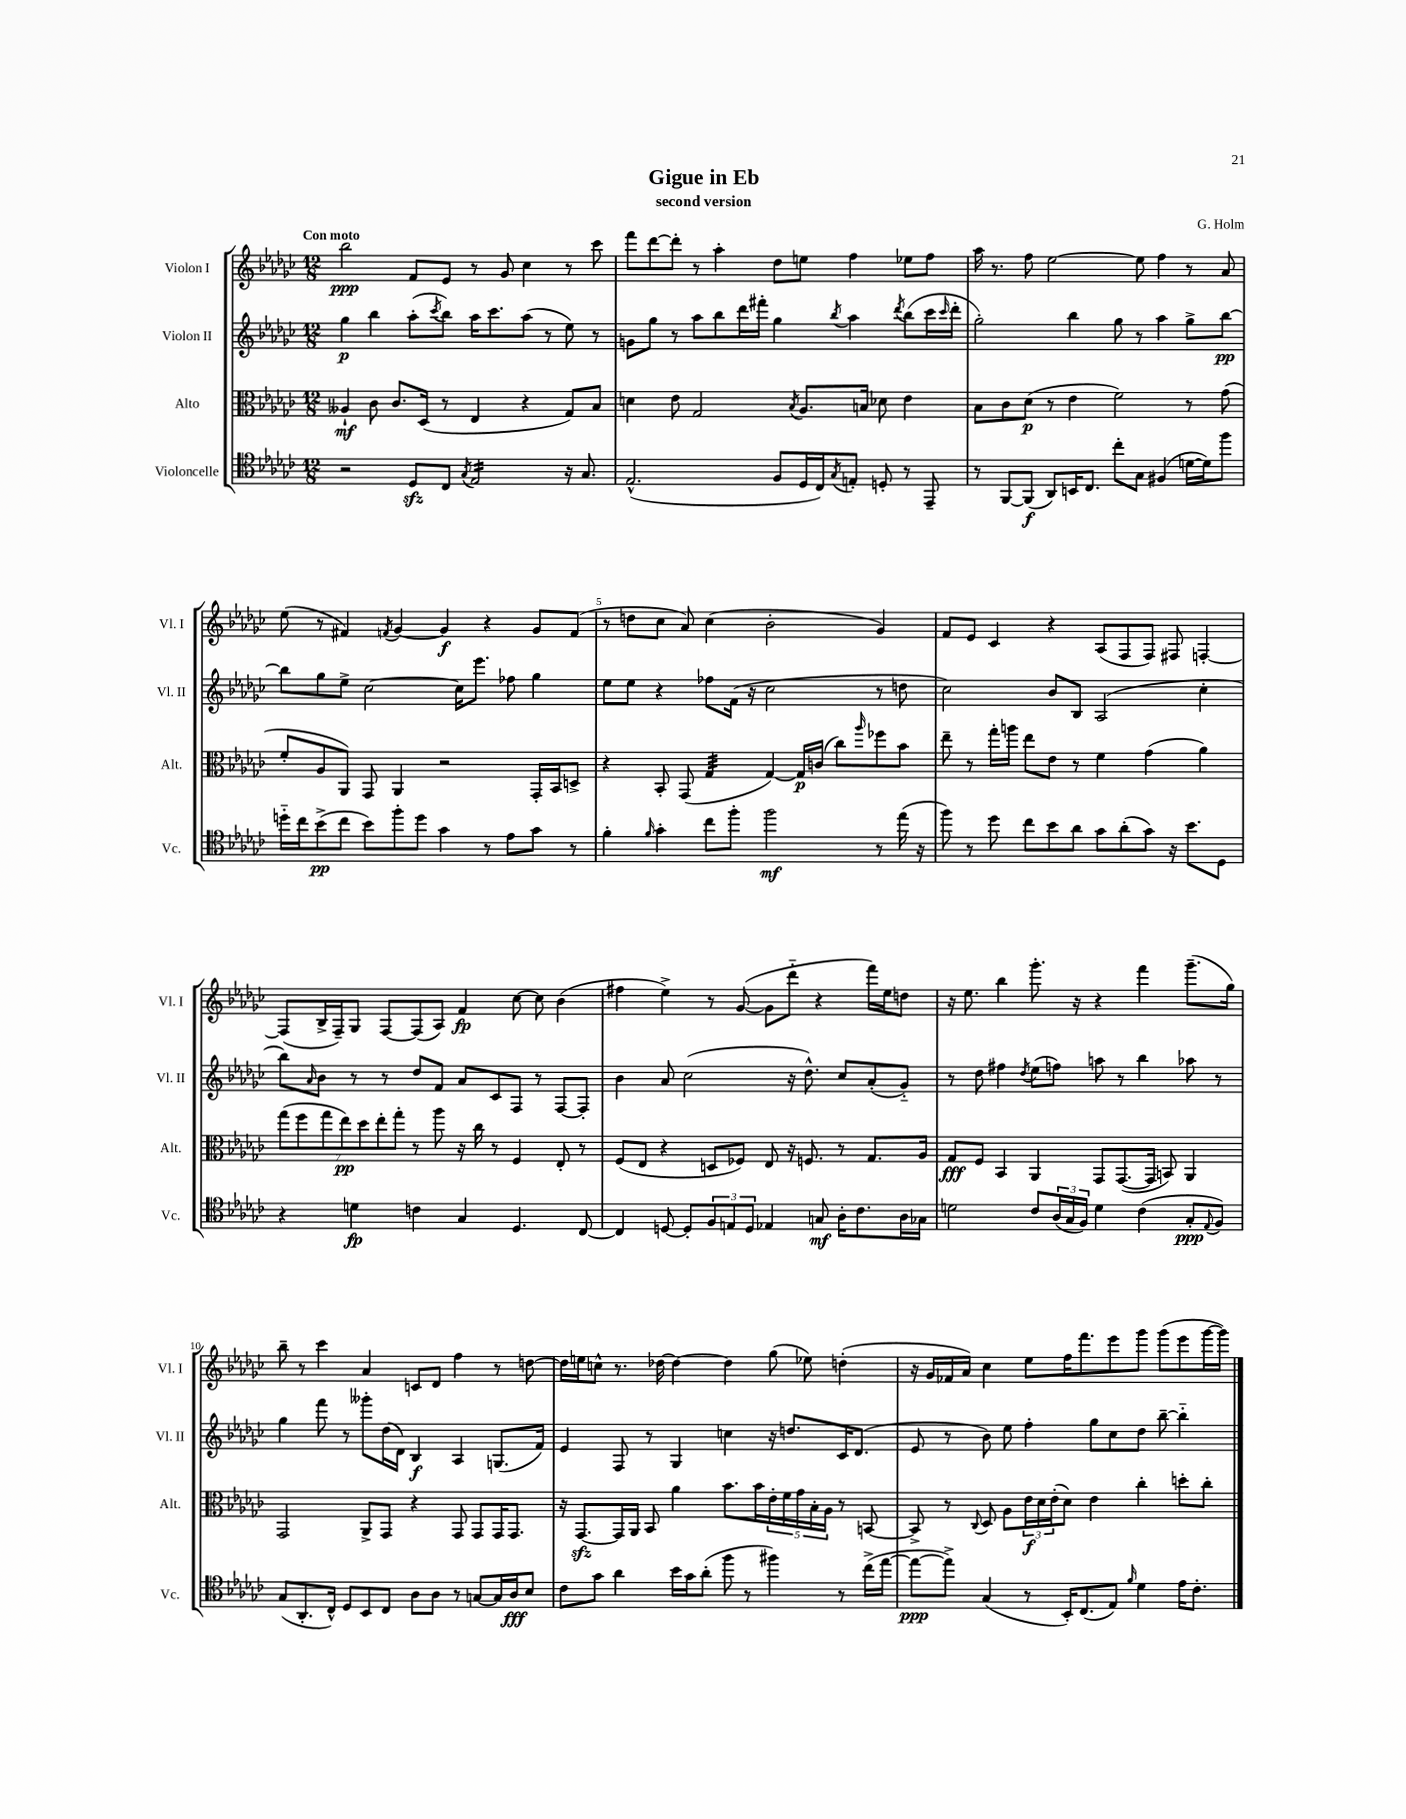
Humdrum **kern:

**kern	**kern	**kern	**kern
*staff4	*staff3	*staff2	*staff1
*clefC4	*clefC3	*clefG2	*clefG2
*k[b-e-a-d-g-c-]	*k[b-e-a-d-g-c-]	*k[b-e-a-d-g-c-]	*k[b-e-a-d-g-c-]
*M12/8	*M12/8	*M12/8	*M12/8
2r	4A--`	4gg-	2bb-
.	8c-	4bb-	.
.	8.c-	.	.
8D-	.	(8aa-'	8f
.	(16D-	.	.
.	.	8qccc-	.
8C-	8r	8bb-)	8e-
8qG-	.	.	.
2E-	4E-	16aa-	8r
.	.	8.ccc-	.
.	.	.	8g-
.	4r	(8aa-	4cc-
.	.	8r	.
16r	8G-)	8ee-)	8r
8.G-	.	.	.
.	8B-	8r	8ccc-
=	=	=	=
(2.E-^^	4d	8g	8fff
.	.	8gg-	[8ddd-
.	8e-	8r	8ddd-']
.	2G-	8aa-	8r
.	.	8bb-	4aa-'
.	.	16ddd-	.
.	.	16fff#'	.
8F	.	4gg-	8dd-
.	8qB-	.	.
16D-	8.A-	.	8ee
16C-)	.	.	.
8qG-	.	8qbb-	.
8E'	.	4aa-	4ff
.	16B	.	.
8D'	8d-	.	.
.	.	8qddd-	.
8r	4e-	(8bb-	8ee-
8EE-~	.	16ccc-	8ff
.	.	16qqccc-	.
.	.	16ddd-'	.
=	=	=	=
8r	8B-	2gg-')	16aa-
.	.	.	8.r
[8FF	8c-	.	.
(8FF]	(8d-	.	8ff
8AA-)	8r	.	[2ee-
16BB	4e-	4bb-	.
8.C-	.	.	.
8cc-'	2f)	8gg-	.
8G-	.	8r	8ee-]
(4F#	.	4aa-	4ff
[16d	8r	8gg-^	8r
16d])	.	.	.
8ff	(8g-	[8bb-	8a-
=	=	=	=
16dd'~	8f'	8bb-]	(8ee-
16cc-	.	.	.
(8b-^	8A-	8gg-	8r
8cc-	8AA-)	8ee-^	4f#)
8b-)	8GG-	[2cc-	.
.	.	.	8qf
8ff'	4AA-	.	[4g-
8dd	.	.	.
4g-	2r	.	4g-]
.	.	16cc-]	.
.	.	8.eee-	.
8r	.	.	4r
8e-	.	8ff-	.
8g-	16GG-'	4gg-	8g-
.	16BB-	.	.
8r	8D^	.	(8f
=	=	=	=
4f'	4r	8ee-	8r
.	.	8ee-	8dd
16qqf	.	.	.
4g-'	8BB-'	4r	8cc-
.	(8GG-	.	8a-)
8cc-	4G-	8ff-	(4cc-
8ff'	.	(16f	.
.	.	16r	.
2ff	[4G-)	2cc-	2b-'
.	16G-]	.	.
.	(16c	.	.
.	8cc-)	.	.
.	16qqaa-	.	.
8r	8ff-	8r	4g-)
(16ee-	8b-	8dd	.
16r	.	.	.
=	=	=	=
8ff)	8ee-~	2cc-)	8f
8r	8r	.	8e-
8dd-	16gg-'	.	4c-
.	16aa	.	.
8cc-	8ee-	.	.
8b-	8e-	8b-	4r
8a-	8r	8B-	.
8g-	4f	(2A-	(8A-
(8a-'	.	.	8F
8g-)	(4g-	.	8F)
16r	.	.	8F#
8.b-	.	.	.
.	4a-)	4cc-'	[4F'
8D-	.	.	.
=	=	=	=
4r	(14gg-	8bb-)	(8F]
.	14ff	.	.
.	.	16qqa-	.
.	.	8b-	16B-^
.	14gg-	.	.
.	.	.	16F~)
.	14ee-)	.	.
4d	.	8r	8G-
.	14dd-	.	.
.	14ee-'	.	.
.	.	8r	[8F
.	14gg-'	.	.
4c	8r	8dd-	(8F]
.	8aa-	8f	8A-)
4G-	16r	8a-	4f
.	16cc-	.	.
.	8r	8c-	.
4.D-	4F	8F	[8cc-
.	.	8r	8cc-]
.	8E-'	[8F	(4b-
[8C-	8r	8F']	.
=	=	=	=
4C-]	(8F	4b-	4ff#
.	8E-	.	.
[8D	4r	8a-	4ee-^)
8D']	.	(2cc-	.
12F	8D	.	8r
12E	.	.	.
.	8F-)	.	([8g-
12D	.	.	.
4E-	8E-	.	8g-]
.	16r	16r	8ddd-'~
.	8.F	8.dd-^^)	.
8G	.	.	4r
16A-'	8r	8cc-	.
8.c-	.	.	.
.	8.G-	(8a-'	16fff)
.	.	.	16ee-
16A-	.	8g-'~)	8dd
16G-	16A-	.	.
=	=	=	=
2d	8G-	8r	16r
.	.	.	8.ee-
.	8F	8dd-	.
.	4BB-	4ff#	4bb-
.	.	8qdd-	.
8c-	4AA-	(8ee-	8.ggg-'
(24A-	.	8ff)	.
24G-	.	.	.
.	.	.	16r
24F)	.	.	.
4d	8GG-	8aa	4r
.	([8.GG-	8r	.
(4c-	.	4bb-	4fff
.	16GG-]	.	.
.	8BB)	.	.
8G-'	4AA-	8aa-	(8.ggg-~
8qqE-	.	.	.
8F)	.	8r	.
.	.	.	16gg-)
=	=	=	=
(8G-	2GG-	4gg-	8bb-~
8.AA-'	.	.	8r
.	.	8fff	4ccc-
16C-^^)	.	.	.
8D-	.	8r	.
8BB-	8AA-^	8ggg--'	4a-
8C-	8GG-	(16dd-	.
.	.	16d-)	.
8A-	4r	4B-	8c
8A-	.	.	8d-
8r	8GG-	4A-	4ff
[8G	8GG-	.	.
16G]	16GG-	(8.G	8r
16A-	8.GG-	.	.
8B-	.	.	[8dd
.	.	16f)	.
=	=	=	=
8c-	16r	4e-	16dd]
.	[8.GG-	.	16ee
8g-	.	.	8cc^^
4a-	16GG-]	8F	8.r
.	16AA-	.	.
.	8BB-	8r	.
.	.	.	[16dd-
16b-	4a-	4G-	4dd-_
16g-	.	.	.
(8a-'	.	.	.
8ff	8.b-	4cc	4dd-]
8r	.	.	.
.	16b-	.	.
4ff#)	20e-'	16r	(8gg-
.	20f	.	.
.	.	8.dd	.
.	20g-	.	.
.	.	.	8ee-)
.	20B-'	.	.
.	20A-	.	.
8r	8r	16c-	(4dd'
.	.	(8.d-	.
(16cc-^	[8BB	.	.
[16ee-	.	.	.
=	=	=	=
8ee-_	8BB^]	8e-	16r
.	.	.	16g-
8ee-^])	8r	8r	16f-
.	.	.	16a-)
.	8qqC-	.	.
(4G-	8D-	8b-)	4cc-
.	8A-	8ee-	.
8r	24e-	4ff'	8ee-
.	24d-	.	.
.	(24e-'	.	.
16BB-')	8d-)	.	16ff
(8.C-	.	.	8.fff
.	4e-	8gg-	.
8E-)	.	8cc-	8eee-
16qqf	.	.	.
4d-	4cc-'	8dd-	8ggg-
.	.	[8bb-~	(8ggg-
16e-	8dd'	4bb-'~]	8eee-
8.c-'	.	.	.
.	8cc-'	.	[16ggg-
.	.	.	16ggg-])
==	==	==	==
*-	*-	*-	*-
